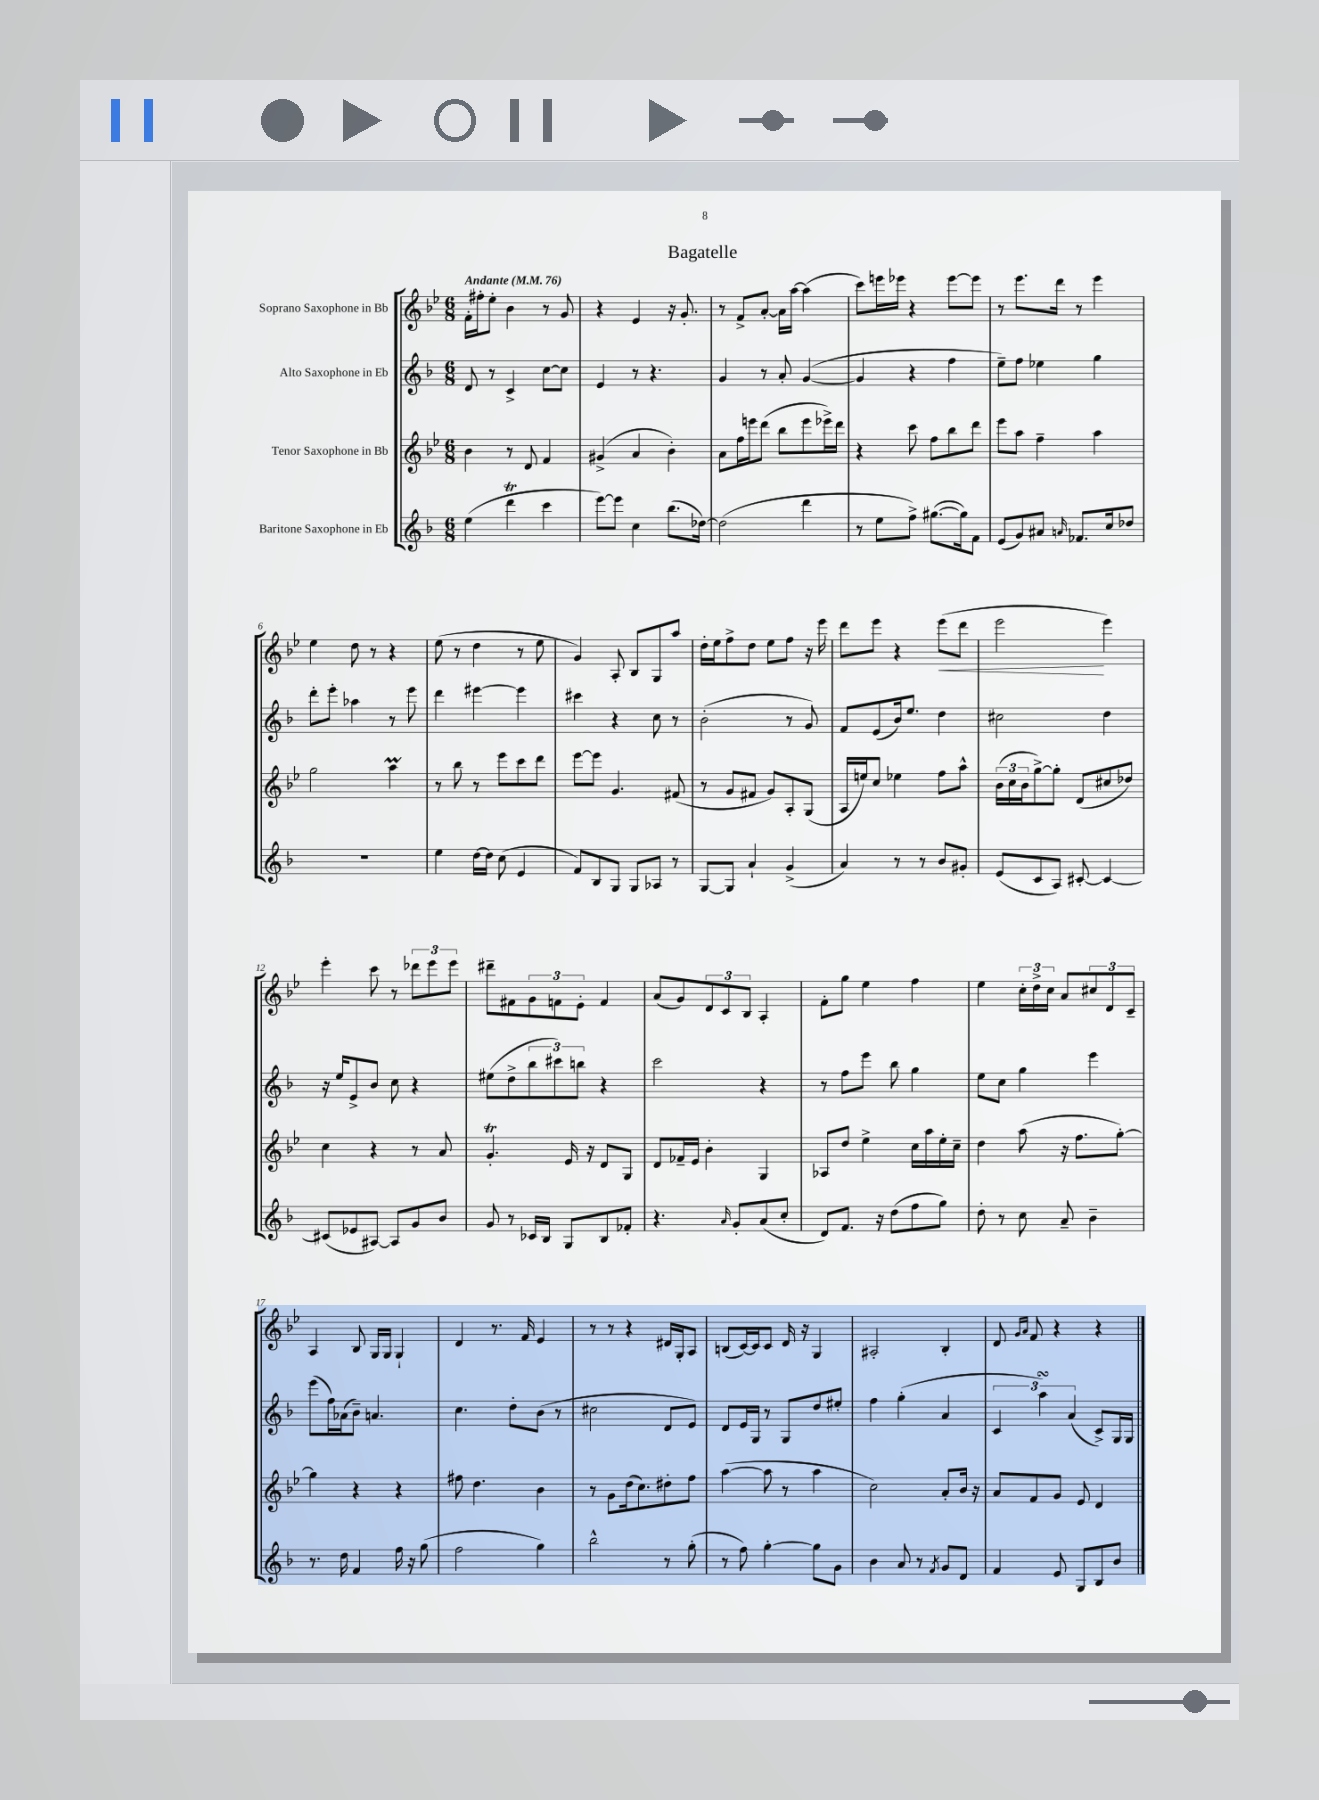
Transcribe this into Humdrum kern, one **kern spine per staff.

**kern	**kern	**kern	**kern
*staff4	*staff3	*staff2	*staff1
*clefG2	*clefG2	*clefG2	*clefG2
*k[b-]	*k[b-e-]	*k[b-]	*k[b-e-]
*M6/8	*M6/8	*M6/8	*M6/8
*MM76	*MM76	*MM76	*MM76
(4ee\	4b-\	8d/	16f'\LL
.	.	.	16ff#'\J
.	.	8r	8ee-'\J
4ddd\	8r	4c^/	4b-\
.	8d/	.	.
4ccc\	4f/	[8cc\L	8r
.	.	8cc\]J	8g/
=	=	=	=
[8eee\L)	(4g#^/	4e/	4r
8eee\]J	.	.	.
4cc\	4a/	8r	4e-/
.	.	4.r	.
(8.bb-\L	4b-'\)	.	16r
.	.	.	8.g'/
[16dd-\Jk)	.	.	.
=	=	=	=
(2dd-\]	8a\L	4g/	8r
.	16ff\L	.	8f^/L
.	16eee\J	.	.
.	(8ddd\J	8r	[8a'/J
.	8bb-\L	8a'/	16a\]LL
.	.	.	[16aa\JJ
4ddd\	8eee\	([4g/	(4aa\]
.	16eee-^\L)	.	.
.	16ddd\JJ	.	.
=	=	=	=
8r	4r	4g/]	8ccc\L)
8ee\L	.	.	16eee\L
.	.	.	16eee-\JJ
8ff^\J)	8ccc\	4r	4r
([8.gg#\L	8ff\L	.	.
.	8bb-\	4ff\	[8eee-\L
16gg#\]k)	.	.	.
8f\J	8ddd\J	.	8eee-\]J
=	=	=	=
(8e/L	8eee-\L	8ee~\L)	8r
8g/)	8aa\J	8ff\J	8.eee-\L
8a#/J	4ff~\	4ee-\	.
.	.	.	16ddd\Jk
16qqa/	.	.	.
8.f-/L	.	.	8r
.	4aa\	4gg\	4eee-\
16cc/k	.	.	.
8dd-/J	.	.	.
=	=	=	=
2.r	2gg\	8ddd'\L	4ee-\
.	.	8eee'\J	.
.	.	4aa-\	8dd\
.	.	.	8r
.	4aa\	8r	4r
.	.	8eee\	.
=	=	=	=
4ee\	8r	4ddd\	(8ee-\
.	8bb-\	.	8r
[16dd\LL	8r	[4eee#\	4dd\
16dd\]JJ	.	.	.
(8cc\	8eee-\L	.	.
4e/	8ccc\	4eee#\]	8r
.	8ddd\J	.	8ee-\
=	=	=	=
8f/L)	[8eee-\L	4ccc#\	4g/)
8B-/	8eee-\]J	.	.
8G/J	4.g/	4r	8A'/
8G/L	.	.	8B-/L
8A-/J	.	8cc\	8G/
8r	(8f#/	8r	8aa/J
=	=	=	=
[8G/L	8r	(2b-'\	16dd'\LL
.	.	.	16ee-\J
8G/]J	8g/L	.	8ff^\
4a`/	8f#/J	.	8dd\J
.	8g/L)	.	8ee-\L
(4g^/	8A'/	8r	8ff\J
.	(8G/J	8g/)	16r
.	.	.	16eee-\
=	=	=	=
4a/)	16A/LL	8f/L	8ddd\L
.	16ee/J)	.	.
.	8cc/J	(8e/	8eee-\J
8r	4ee-\	16b-/k)	4r
.	.	8.ee/J	.
8r	.	.	.
8b-/L	8ff\L	4dd\	(8eee-\L
8g#'/J	8aa^^\J	.	8ddd\J
=	=	=	=
(8e/L	(24b-\LL	2cc#\	2eee-\
.	24cc\	.	.
.	24b-\J	.	.
8c/	[8gg^\)	.	.
8A/J)	8gg'\]J	.	.
[8c#'/	(8d/L	.	.
4c#/_	8cc#/	4dd\	4eee-\)
.	8dd-/J)	.	.
=	=	=	=
(8c#/]L	4cc\	16r	4eee-'\
.	.	16ee/LK	.
8e-/	.	8e^/	.
[8A#/J)	4r	8b-/J	8ccc\
8A#/]L	.	8cc\	8r
8g/	8r	4r	12ddd-\L
.	.	.	12eee-\
8b-/J	8a/	.	.
.	.	.	12eee-\J
=	=	=	=
8g/	4.g'/	(8ee#\L	8ddd#~\L
8r	.	8dd^\	8f#\
16c-/LL	.	12bb-\	12g\
16B-/JJ	.	.	.
.	.	12ccc#\)	12f\
8G/L	16e-/	.	.
.	.	12bb\J	12e-'\J
.	16r	.	.
8B-/	8d/L	4r	4f/
8f-'/J	8G/J	.	.
=	=	=	=
4.r	8d/L	2ccc\	(8a/L
.	16f-~/L	.	8g/)
.	16e-/JJ	.	.
.	4b-'\	.	12d/
.	.	.	12c/
16qqa/	.	.	.
8g'/L	.	.	.
.	.	.	12B-/J
(8a/	4G/	4r	4A'/
8cc'/J	.	.	.
=	=	=	=
8d/L)	8A-/L	8r	8f'\L
8.f/J	8dd/J	8ff\L	8gg\J
.	4ee-^\	8eee\J	4ee-\
16r	.	.	.
(8dd\L	.	8bb-\	.
8ff\	16cc\LL	4gg\	4ff\
.	16aa\	.	.
8gg\J)	16ee-'\	.	.
.	16cc~\JJ	.	.
=	=	=	=
8dd'\	4dd\	8ee\L	4ee-\
8r	.	8cc\J	.
8cc\	(8aa\	4gg\	24cc'\LL
.	.	.	24dd^\
.	.	.	24cc\JJ
8a~/	16r	.	8a/L
.	8.ff\L	.	.
4b-~\	.	4eee\	12cc#/
.	.	.	12d/
.	[8gg'\J)	.	.
.	.	.	12c~/J
=	=	=	=
8.r	4gg\]	(8eee\L	4A/
.	.	16ff\L)	.
16dd\	.	(16a-\J	.
4f/	4r	8b-~\J)	8B-/
.	.	4.a/	16G/LL
.	.	.	16G/JJ
16ff\	4r	.	4G`/
16r	.	.	.
(8gg\	.	.	.
=	=	=	=
2ff\	8ff#\	4.cc\	4d/
.	4.dd\	.	.
.	.	.	8.r
.	.	8dd'\L	.
.	.	.	16f/
4gg\)	4b-\	(8b-\J	4e-/
.	.	8r	.
=	=	=	=
2bb-^^\	8r	2cc#\	8r
.	8g\L	.	8r
.	(16dd\k	.	4r
.	8.cc\)	.	.
8r	8dd#'\	8d/L	16d#/LL
.	.	.	16G'/J
(8gg'\	8ff\J	8e/J)	8A/J
=	=	=	=
8r	([4aa\	8d/L	(8B/L
8ff\)	.	16e/L	[16c/L)
.	.	16G/JJ	16c/]J
[4gg'\	8aa\]	8r	8c/J
.	8r	8G/L	16d/
.	.	.	16r
8gg\]L	4aa\	8dd/	4G/
8g\J	.	8ee#'/J	.
=	=	=	=
4b-\	2cc\)	4ff\	2A#'/
8a/	.	(4gg'\	.
8r	.	.	.
8qf/	.	.	.
8g/L	8a'/L	4a/	4B-'/
8d/J	16b-/Jk	.	.
.	16r	.	.
=	=	=	=
4f/	8a/L	6c/	8d/
.	.	.	16qqg/LL
.	.	.	16qqa/JJ
.	8f/	.	8f/
.	.	6aa\)	.
8e/	8g/J	.	4r
.	.	(6a/	.
8G/L	8e-/	.	.
8B-/	4d/	8c^/L)	4r
8b-/J	.	16G/L	.
.	.	16G/JJ	.
==	==	==	==
*-	*-	*-	*-
